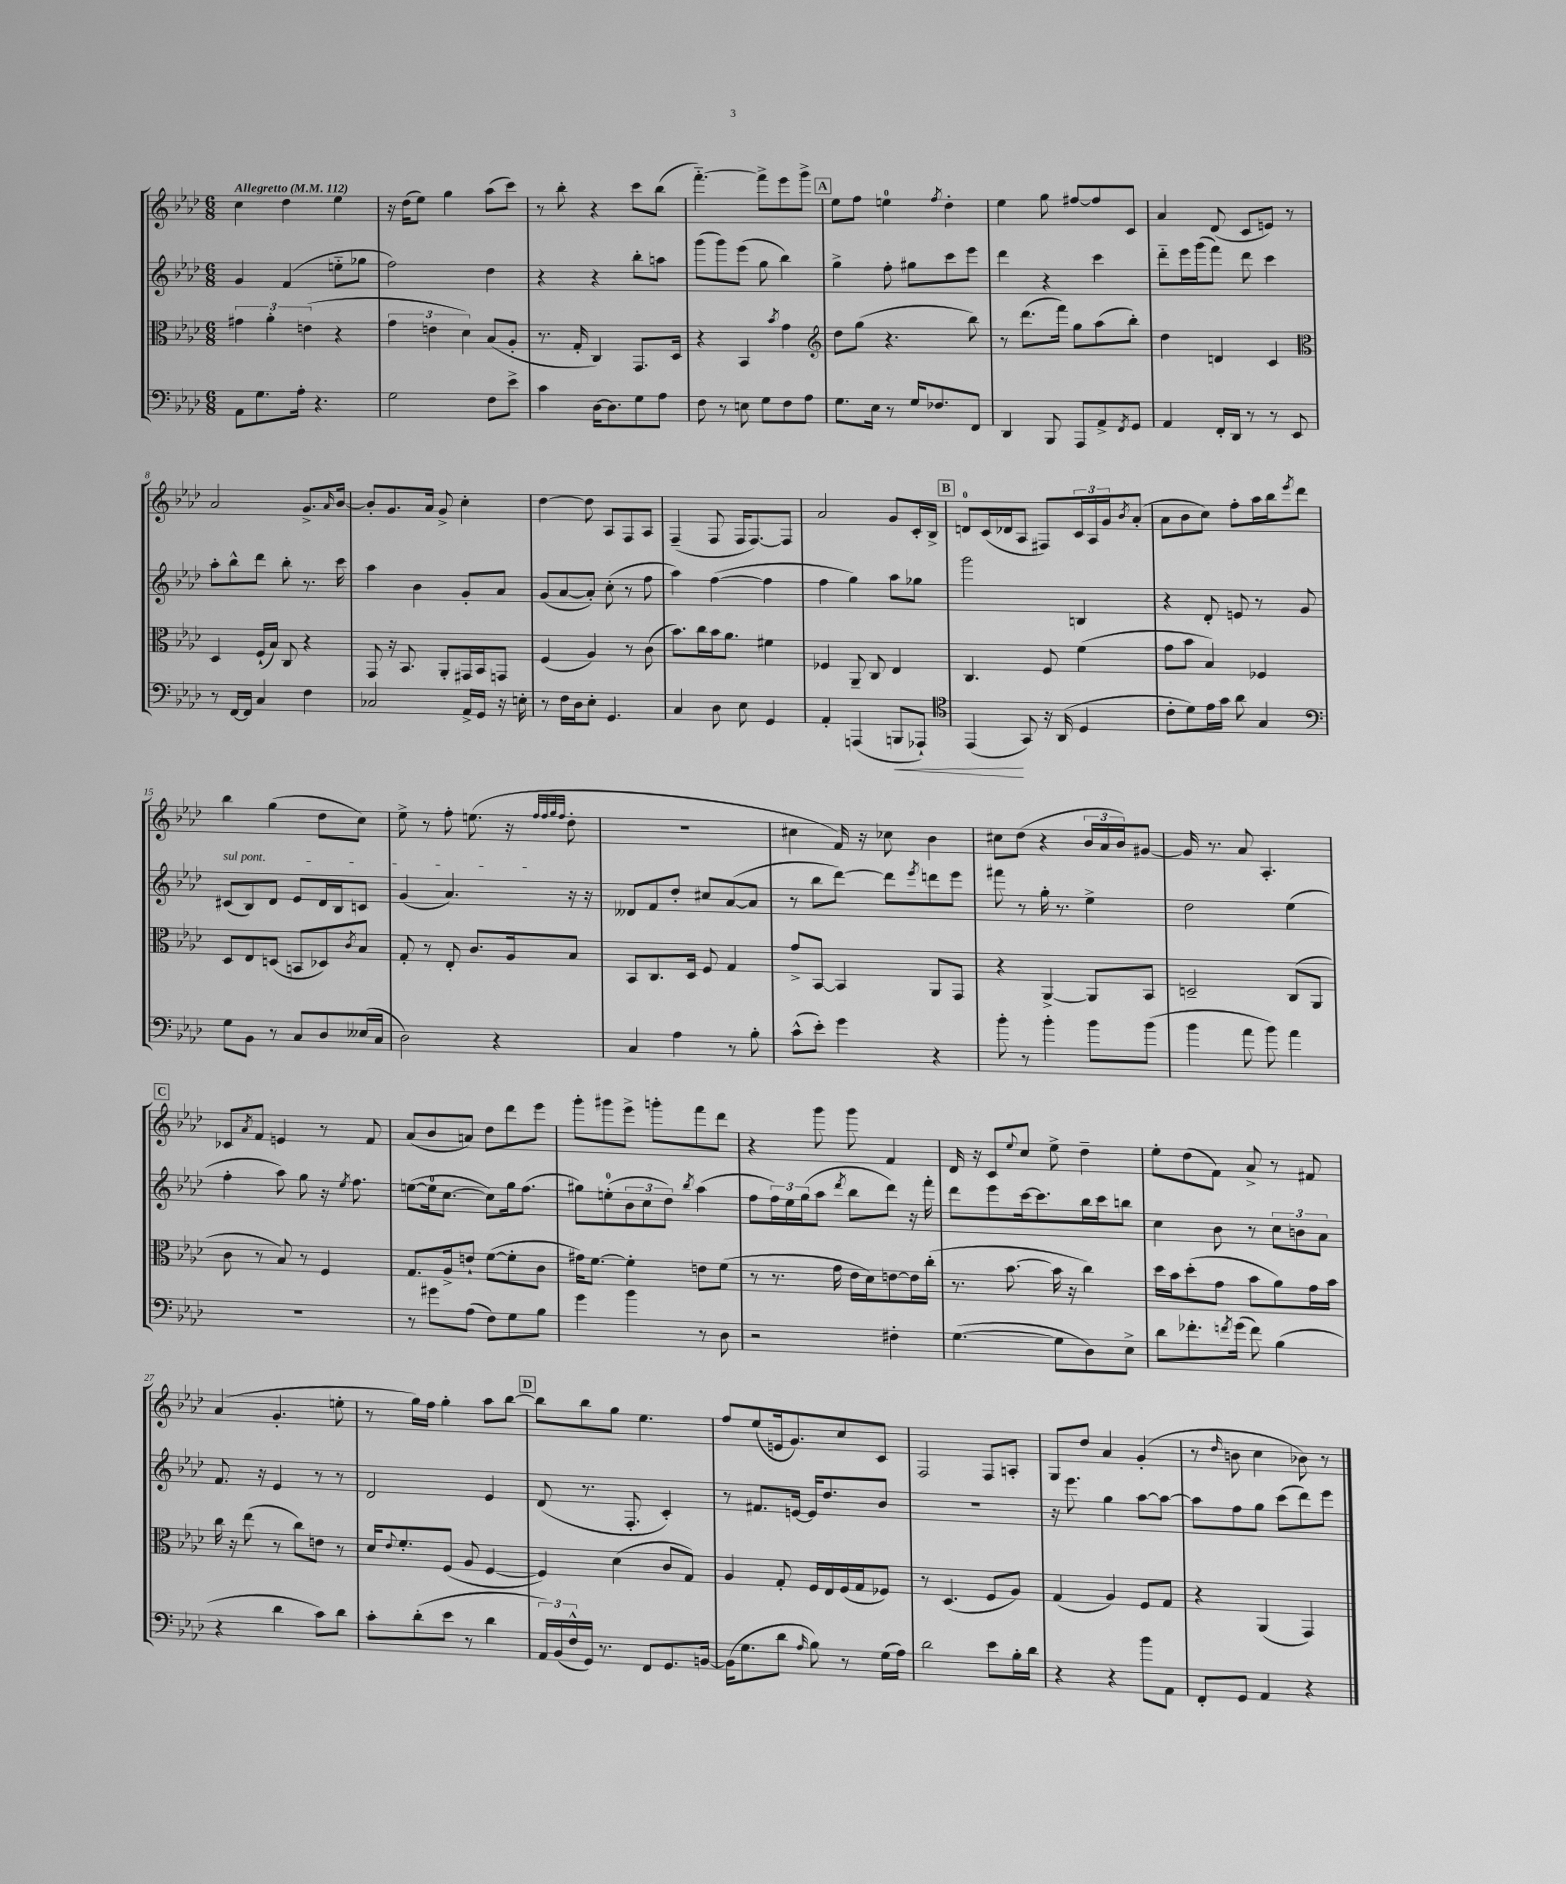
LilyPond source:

<<
\new StaffGroup <<
\new Staff = "s0" {
    \clef treble \key aes \major \numericTimeSignature \time 6/8 \tempo "Allegretto" 4 = 112
    c''4 des''4 ees''4 |
    r16 des''16( ees''8) g''4 aes''8( c'''8) |
    r8 bes''8-. r4 c'''8 bes''8( |
    f'''4.~-_) f'''8-> ees'''8 g'''8-> |
    \mark \markup { \box "A" } ees''8 f''8 e''4-0 \acciaccatura { f''8 } des''4-. |
    ees''4 g''8 fis''8~ fis''8 c'8 |
    aes'4 des'8( c'8 e'8) r8 |
    aes'2 g'8.-> \grace { aes'16 } bes'16~ |
    bes'8-. g'8. aes'16 g'8-> c''4-. |
    des''4~ des''8 aes8 f8 aes8 |
    f4--( f8 f16 f8.~) f8 |
    aes'2 g'8 c'16-. bes16-> |
    \mark \markup { \box "B" } d'8-0 c'16( des'16 aes8 fis8) \tuplet 3/2 { c'16 aes16 g'16 } \acciaccatura { bes'8 } aes'8-.( |
    aes'8 bes'8 c''8) f''8-. aes''16 bes''16 \acciaccatura { ees'''8 } des'''8 |
    bes''4 g''4( des''8 c''8) |
    ees''8-> r8 f''8-. e''8.( r16 \grace { f''32 f''32 g''32 f''32 } des''8-. |
    r2. |
    cis''4 f'16) r16 ces''8 bes'4 |
    cis''8 des''8( r4 \tuplet 3/2 { bes'16 aes'16 bes'16) } gis'8~ |
    gis'16 r8. aes'8 aes4.-. |
    \mark \markup { \box "C" } ces'8 \acciaccatura { aes'8 } f'8 e'4 r8 f'8 |
    aes'8( bes'8 a'8) des''8 des'''8 ees'''8 |
    g'''8-. gis'''8 ees'''8-> g'''8-. f'''8 des'''8 |
    r4 g'''8 g'''8 f'4 |
    des'16 r16 c'8 \appoggiatura { ees''8 } c''8 ees''8-> des''4-- |
    ees''8-. des''8( f'8) aes'8-> r8 fis'8 |
    aes'4( g'4.-. e''8-. |
    r8 g''16) f''16 g''4-. aes''8 bes''8~ |
    \mark \markup { \box "D" } bes''8 bes''8 g''8 ees''4. |
    f''8 ees''8( e'16 g'8.) c''8 c'8 |
    f2 f8 a8-. |
    g8 des''8 aes'4 g'4-.( |
    r8 \grace { des''16 } b'8 c''4 bes'8) r8 \bar "|." |
}
\new Staff = "s1" {
    \clef treble \key aes \major \numericTimeSignature \time 6/8
    g'4 f'4( e''8-_ ges''8 |
    f''2) des''4 |
    r4 r4 bes''8-. a''8 |
    g'''8( g'''8) ees'''8( g''8 bes''4) |
    \mark \markup { \box "A" } g''4-> f''8-. gis''8 c'''8 ees'''8 |
    des'''4 r4 c'''4 |
    des'''8-_ ees'''16 g'''16( f'''8) des'''8 c'''4 |
    aes''8-. bes''8-^ des'''8 bes''8-. r8. c'''16 |
    aes''4 bes'4 g'8-. aes'8 |
    g'8( aes'8~ aes'8-.) c''8-.( r8 f''8 |
    aes''4) f''4~( f''4 |
    f''4 g''4) aes''8 ges''8 |
    \mark \markup { \box "B" } g'''2 b4 |
    r4 des'8-. e'8 r8 g'8 |
    \once \override TextSpanner.bound-details.left.text = \markup { \italic "sul pont." } cis'8\startTextSpan( bes8) des'8 ees'8 des'16 bes16 c'8 |
    g'4( aes'4.\stopTextSpan) r16 r16 |
    deses'8 f'8 des''8-. cis''8 aes'8~( aes'8 |
    r8 bes''8 des'''8~) des'''8 \acciaccatura { ees'''8 } d'''8 ees'''8 |
    fis'''8 r8 g''16-. r8. ees''4-> |
    des''2 ees''4( |
    \mark \markup { \box "C" } f''4-. aes''8) g''8 r16 \acciaccatura { ees''8 } f''8. |
    e''8~( e''16-0 c''8.~ c''8) g''16 f''8.( |
    gis''8) e''8-0-.( \tuplet 3/2 { bes'8 c''8 des''8) } \acciaccatura { bes''8 } aes''4( |
    f''8 \tuplet 3/2 { f''16) ees''16 g''16( } aes''8 \acciaccatura { des'''8 } bes''8 des'''8) r16 f'''16-. |
    des'''8 ees'''8 c'''16~ c'''8. bes''16 c'''16 b''8 |
    c''4 bes'8 r8 \tuplet 3/2 { c''8 b'8 aes'8 } |
    f'8. r16 ees'4 r8 r8 |
    des'2 ees'4 |
    \mark \markup { \box "D" } des'8( r8. f8.-. c'4-.) |
    r8 fis'8. e'16~ e'16 des''8. bes'8 |
    R2. |
    r16 ees'''8. g''4 aes''8~ aes''8~ |
    aes''8 f''8 g''8 c'''8( des'''8) ees'''8 \bar "|." |
}
\new Staff = "s2" {
    \clef alto \key aes \major \numericTimeSignature \time 6/8
    \tuplet 3/2 { gis'4 aes'4-. e'4( } r4 |
    \tuplet 3/2 { g'4 e'4 des'4) } bes8( aes8-. |
    r8. g16-. c4) g,8. des16 |
    r4 bes,4 \acciaccatura { bes'8 } g'4 |
    \mark \markup { \box "A" } \clef treble des''8 g''8( r4. bes''8) |
    r8 des'''8.( f'''16) g''8 aes''8( bes''8-.) |
    des''4 d'4 c'4 |
    \clef alto des4 f16-!( bes16) c8 r4 |
    g,8 r16 bes,8. aes,8-. gis,16 bes,16 g,8 |
    f4( aes4) r8 c'8( |
    bes'8.) c''16 bes'16 aes'8. fis'4 |
    fes4 aes,8-- c8 ees4 |
    \mark \markup { \box "B" } c4. f8 f'4( |
    g'8 bes'8 bes4) fes4 |
    des8 ees8 d8( b,8 des8) \acciaccatura { c'8 } bes8 |
    g8-. r8 ees8-. c'8. aes16 bes8 |
    bes,8 c8. des16 f8 g4 |
    g'8-> bes,8~ bes,4 aes,8 g,8 |
    r4 aes,4~-> aes,8 bes,8 |
    d2-- c8( aes,8 |
    \mark \markup { \box "C" } c'8 r8 bes8) r8 f4 |
    g8. aes16-> e'8-! f'8~( f'8-. c'8 |
    gis'16) f'8.~ f'4-. e'8 f'8( |
    r8 r8. g'16 ees'16 des'16) e'8~ e'16 c''16-.( |
    r8. bes'8.~ bes'16 r16 c''4) |
    des''16 bes'16 des''8-.( g'8 bes'8 aes'8) g'16 bes'16 |
    c''16 r16 ees''8( r8 c''8) e'8 r8 |
    des'16 \appoggiatura { ees'8 } f'8.-. f8( aes8 f4~ |
    \mark \markup { \box "D" } f4) des'4( c'8 g8) |
    aes4 g8-. f16 ees16 f16( g16 fes8) |
    r8 des4.( f8 aes8) |
    g4( aes4) f8 g8 |
    r4 aes,4( g,4) \bar "|." |
}
\new Staff = "s3" {
    \clef bass \key aes \major \numericTimeSignature \time 6/8
    aes,8 g8. aes16-. r4. |
    g2 f8 ees'8-> |
    c'4 des16~ des8. g8 aes8 |
    f8 r8 e8 g8 f8 aes8 |
    \mark \markup { \box "A" } g8. ees16 r8 g16 fes8. f,8 |
    des,4 bes,,8 aes,,8 aes,8-> \acciaccatura { f,8 } g,8 |
    aes,4 f,16-. des,16 r8 r8 ees,8 |
    r8 f,16~ f,16 c4 f4 |
    ces2 aes,16-> g,16 r16 e16-. |
    r8 f16 des16 ees8-. g,4. |
    c4 des8 ees8 g,4 |
    aes,4-. a,,4( b,,8\< aes,,8-!) |
    \mark \markup { \box "B" } \clef tenor ees,4\!( g,8) r16 aes,16( des4 |
    c'8-. des'8) ees'16 g'16 aes'8 g4 |
    \clef bass g8 bes,8 r8 c8 des8 eeses16( c16 |
    des2) r4 |
    c4 aes4 r8 bes8-. |
    c'8-^( ees'8-.) g'4 r4 |
    bes'8-. r8 bes'4-. bes'8 bes'8( |
    bes'4 aes'8 bes'8) aes'4 |
    \mark \markup { \box "C" } R2. |
    r8 gis'8 aes8( f8) g8 bes8 |
    g'4 bes'4 r8 des8 |
    r2 fis4-. |
    g4.~( g8 des8) ees8-> |
    des'8 fes'8.-. \acciaccatura { f'8 } g'16( f'8) bes4( |
    r4 des'4 c'8) des'8 |
    c'8-. des'8-.( ees'8 r8 des'4 |
    \mark \markup { \box "D" } \tuplet 3/2 { aes,16) bes,16( f16-^ } g,16) r8. f,8 g,8. b,16~ |
    b,16( g8. des'8 \grace { aes16 } bes8) r8 g16( aes16) |
    des'2 ees'8 bes16-. des'16 |
    r4 r4 bes'8 aes,8 |
    f,8-. g,8 aes,4 r4 \bar "|." |
}
>>
>>
